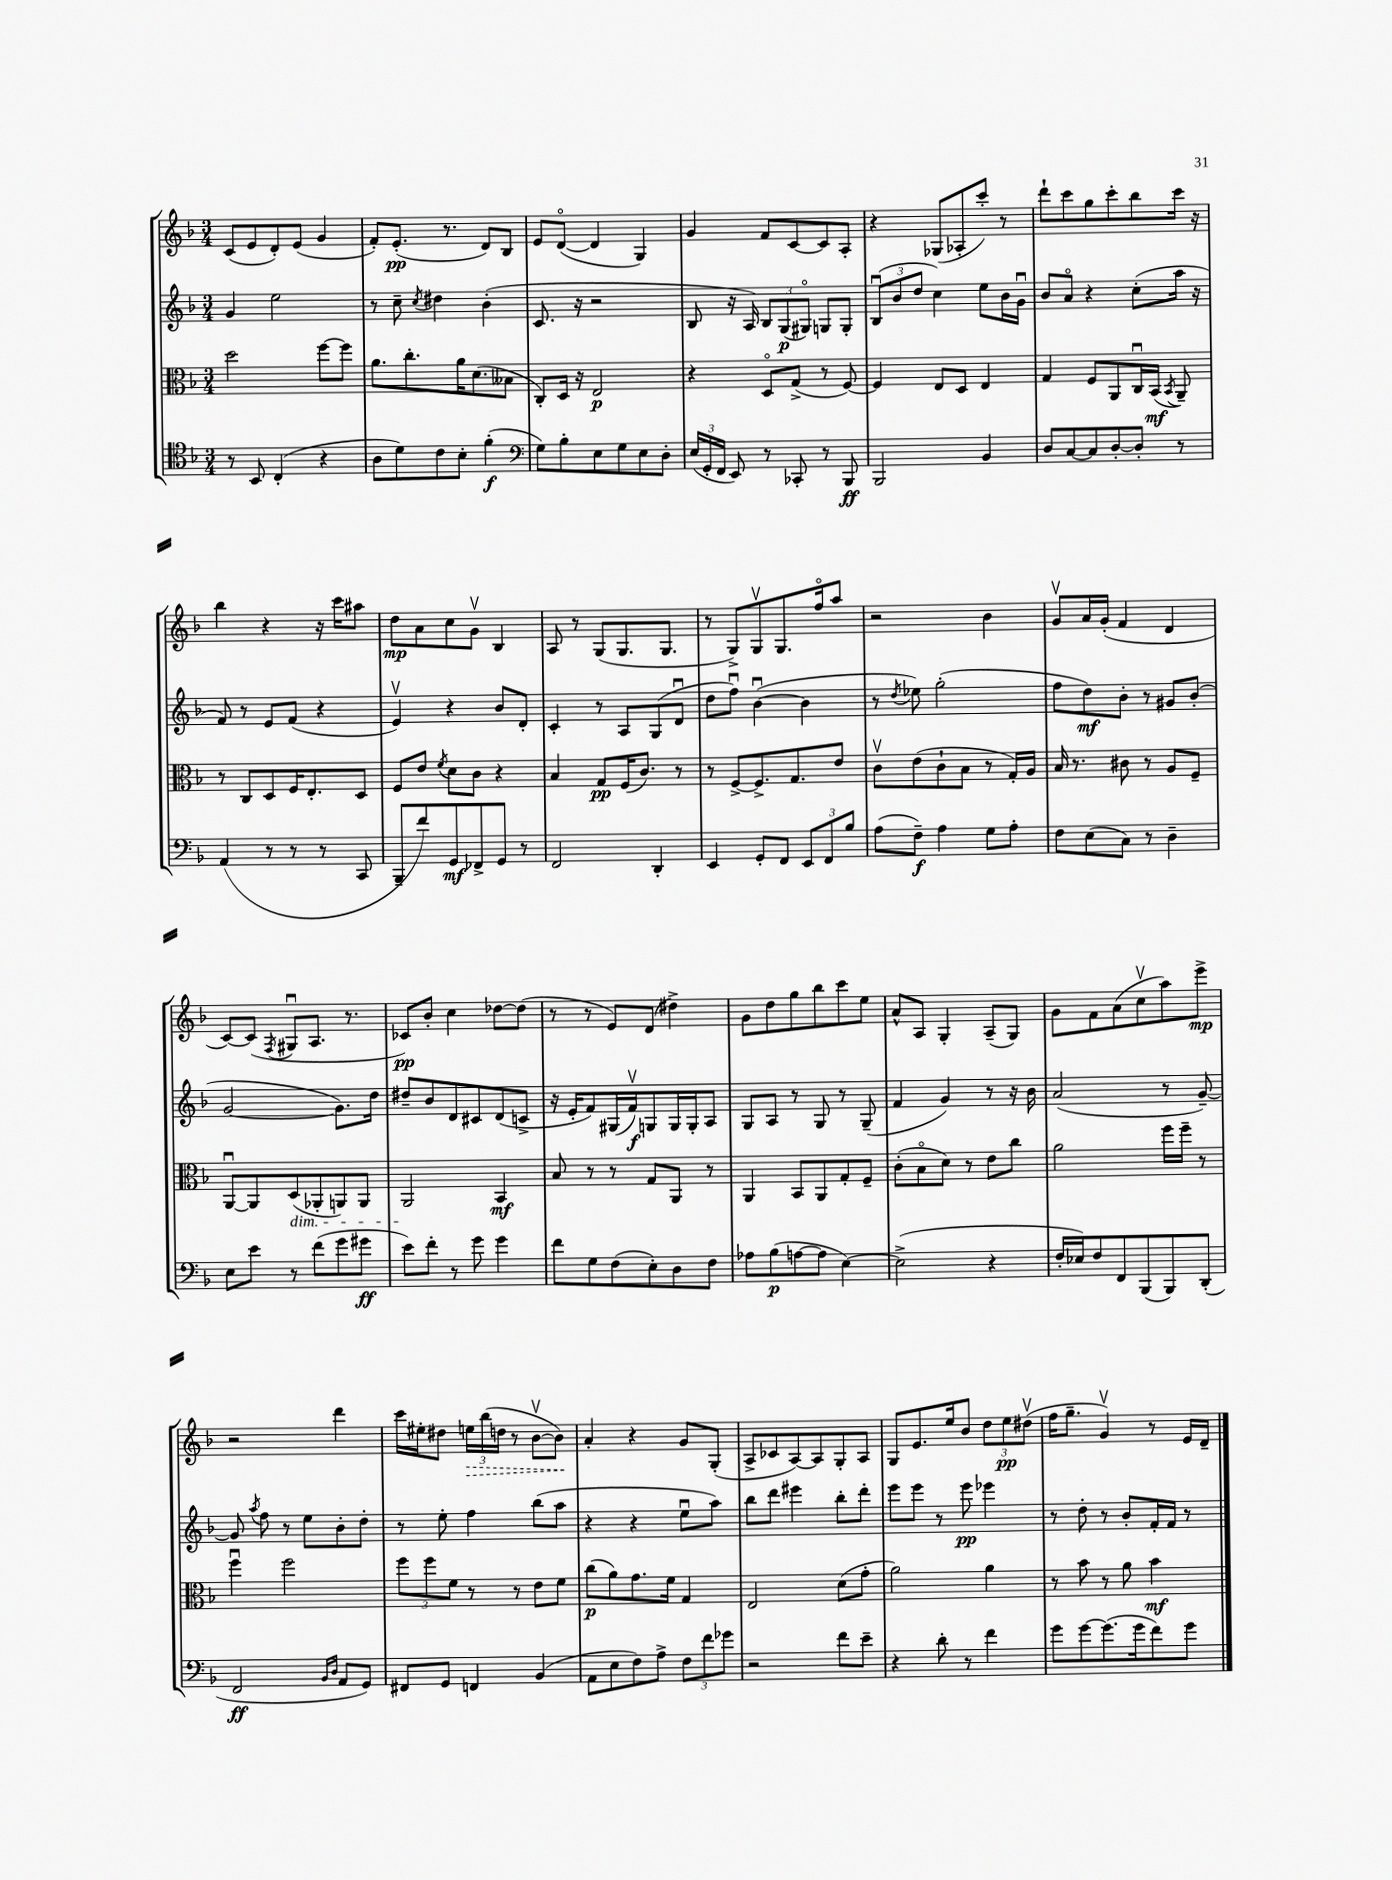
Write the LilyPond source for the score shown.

<<
\new StaffGroup <<
\new Staff = "s0" {
    \clef treble \key f \major \numericTimeSignature \time 3/4
    \autoBeamOff c'8[( e'8 d'8-.) e'8]( g'4 |
    f'8[-.) e'8.]-.\pp( r8. d'8[) bes8] |
    e'8[ d'8]~\flageolet( d'4 g4) |
    g'4 f'8[ c'8~ c'8 a8]-. |
    r4 ges8[( aes8-. c'''8]-.) r8 |
    d'''8[-! c'''8 g''8 c'''8-. bes''8 c'''16] r16 |
    bes''4 r4 r16 c'''16[ ais''8] |
    d''8[\mp a'8 c''8 g'8]\upbow bes4 |
    a8 r8 g8[( g8. g8.] |
    r8 g8[->) g8\upbow g8. f''16\flageolet a''8] |
    r2 bes'4 |
    g'8[\upbow a'16 g'16]-.( f'4 d'4 |
    c'8[~) c'8]( \acciaccatura { f8 } gis8[\downbow a8.] r8. |
    ces'8[\pp) bes'8]-. c''4 des''8[~ des''8]( |
    r8 r8 e'8[) d'8]( dis''4->) |
    g'8[ d''8 g''8 bes''8 c'''8 e''8] |
    a'8[-^ a8] g4-. a8[--( g8]) |
    g'8[ f'8 a'8( c''8\upbow a''8) e'''8]->\mp |
    r2 d'''4 |
    c'''16[ eis''16-. dis''8] \tuplet 3/2 { \once \override Hairpin.style = #'dashed-line e''16[\> bes''16( d''16] } r8 bes'8[~\upbow bes'8]\!) |
    a'4-. r4 g'8[ g8]-.( |
    a8[-> ces'8 a8~) a8 g8-. a8] |
    g8[ e'8. e''16 bes'8] \tuplet 3/2 { d''8[ e''8\pp dis''8]\upbow( } |
    f''16[ g''8.]-- g'4\upbow) r8 e'16[ d'16]-- \bar "|." |
}
\new Staff = "s1" {
    \clef treble \key f \major \numericTimeSignature \time 3/4
    \autoBeamOff g'4 e''2 |
    r8 c''8-- \acciaccatura { c''8 } dis''4 bes'4-.( |
    c'8. r16 r2 |
    bes8 r16 a16) \tuplet 3/2 { bes8[ g8\p( gis8]\flageolet) } g8[ g8]-. |
    \tuplet 3/2 { bes8[\downbow( bes'8 d''8] } c''4) e''8[ bes'16 g'16]\downbow |
    bes'8[ a'8]\flageolet r4 c''8[-.( a''16] r16 |
    f'8) r8 e'8[ f'8]( r4 |
    e'4\upbow) r4 bes'8[ d'8]-. |
    c'4-. r8 a8[ g8( d'8]\downbow |
    d''8[ f''8]\downbow) bes'4~\downbow( bes'4 |
    r8 \acciaccatura { d''8 } ees''8) g''2-.( |
    f''8[ d''8\mf) bes'8]-. r8 gis'8[ bes'8]-.( |
    g'2~ g'8.[) d''16] |
    dis''8[-- bes'8 d'8 cis'8 d'8( c'8]-> |
    r16 e'16[-. f'8) gis16( f'16\upbow\f) g8 g16 g16-. a8] |
    g8[ a8] r8 g8 r8 g8--( |
    f'4 g'4) r8 r16 bes'16 |
    a'2( r8 g'8~--) |
    g'8 \acciaccatura { a''8 } f''8 r8 e''8[ bes'8-. d''8]-. |
    r8 e''8-. f''4 bes''8[( a''8] |
    r4 r4 e''8[\downbow a''8]) |
    bes''8[ d'''8] eis'''4 bes''8[-. d'''8]-. |
    e'''8[ e'''8] r8 e'''8\pp ees'''4 |
    r8 d''8-. r8 bes'8[-. f'16-. f'16] r8 \bar "|." |
}
\new Staff = "s2" {
    \clef alto \key f \major \numericTimeSignature \time 3/4
    \autoBeamOff d''2 f''8[~ f''8] |
    a'8.[ c''8.-. a'16 d'8.( beses8] |
    c8[-.) d16] r16 e2\p |
    r4 d8[\flageolet g8]->( r8 f8~) |
    f4 e8[ d8] e4 |
    g4 f8[ a,8 c16\downbow bes,16]\mf( \acciaccatura { bes,8 } a,8--) |
    r8 c8[ d8 f16 e8.-. d8] |
    f8[ e'8] \acciaccatura { f'8 } d'8[ c'8] r4 |
    bes4 g8[\pp f16( c'8.]) r8 |
    r8 f8[~-> f8.-> g8. e'8] |
    c'8[\upbow e'8( c'8-! bes8] r8 g16[-.) a16] |
    bes16 r8. cis'8 r8 a8[ f8]-- |
    a,8[~\downbow a,8 d8\dim( aes,8-. a,8) a,8] |
    a,2\! bes,4\mf |
    bes8 r8 r8 g8[ a,8] r8 |
    a,4 bes,8[ a,8 g8-. f8]-- |
    c'8[-.( bes8\flageolet d'8]) r8 e'8[ c''8] |
    a'2 f''16[ f''16]-- r8 |
    f''4\downbow f''2 |
    \tuplet 3/2 { f''8[ f''8 f'8] } r8 r8 e'8[ f'8] |
    c''8[\p( a'8) g'8. f'16] g4 |
    e2 d'8[( g'8]-. |
    a'2) a'4 |
    r8 bes'8 r8 a'8 bes'4\mf \bar "|." |
}
\new Staff = "s3" {
    \clef tenor \key f \major \numericTimeSignature \time 3/4
    \autoBeamOff r8 bes,8 c4-.( r4 |
    a8[ d'8) c'8 bes8]-. f'4-.\f( |
    \clef bass g8[) bes8-. e8 g8 e8 d8]-. |
    \tuplet 3/2 { e16[( g,16-. f,16] } e,8) r8 ces,8-. r8 bes,,8\ff |
    bes,,2 bes,4 |
    d8[ c8~ c8 d8~-. d8]-. r8 |
    a,4( r8 r8 r8 c,8 |
    bes,,8[-- f'8) g,8\mf fes,8-> g,8] r8 |
    f,2 d,4-. |
    e,4 g,8[-. f,8] \tuplet 3/2 { e,8[ f,8 bes8] } |
    a8[( f8]--\f) a4 g8[ a8]-. |
    f8[ e8( c8]) r8 d4-- |
    e8[ e'8] r8 f'8[( g'8 gis'8]\ff |
    e'8[) f'8]-. r8 g'8 g'4 |
    f'8[ g8 f8( e8-.) d8 f8] |
    aes8[ bes8\p( a8~ a8] e4~) |
    e2->( r4 |
    f16[-. ees16) f8 f,8 bes,,8( bes,,8) d,8]-.( |
    f,2\ff \grace { bes,16[ d16] } a,8[ g,8]) |
    fis,8[ g,8] f,4 bes,4( |
    a,8[ e8 f8) a8]-> \tuplet 3/2 { f8[ f'8 ges'8] } |
    r2 f'8[ e'8]-- |
    r4 d'8-. r8 f'4 |
    g'8[ g'8~ g'8.( g'16 f'8) g'8] \bar "|." |
}
>>
>>
\layout { \context { \Score \remove "Bar_number_engraver" } }
